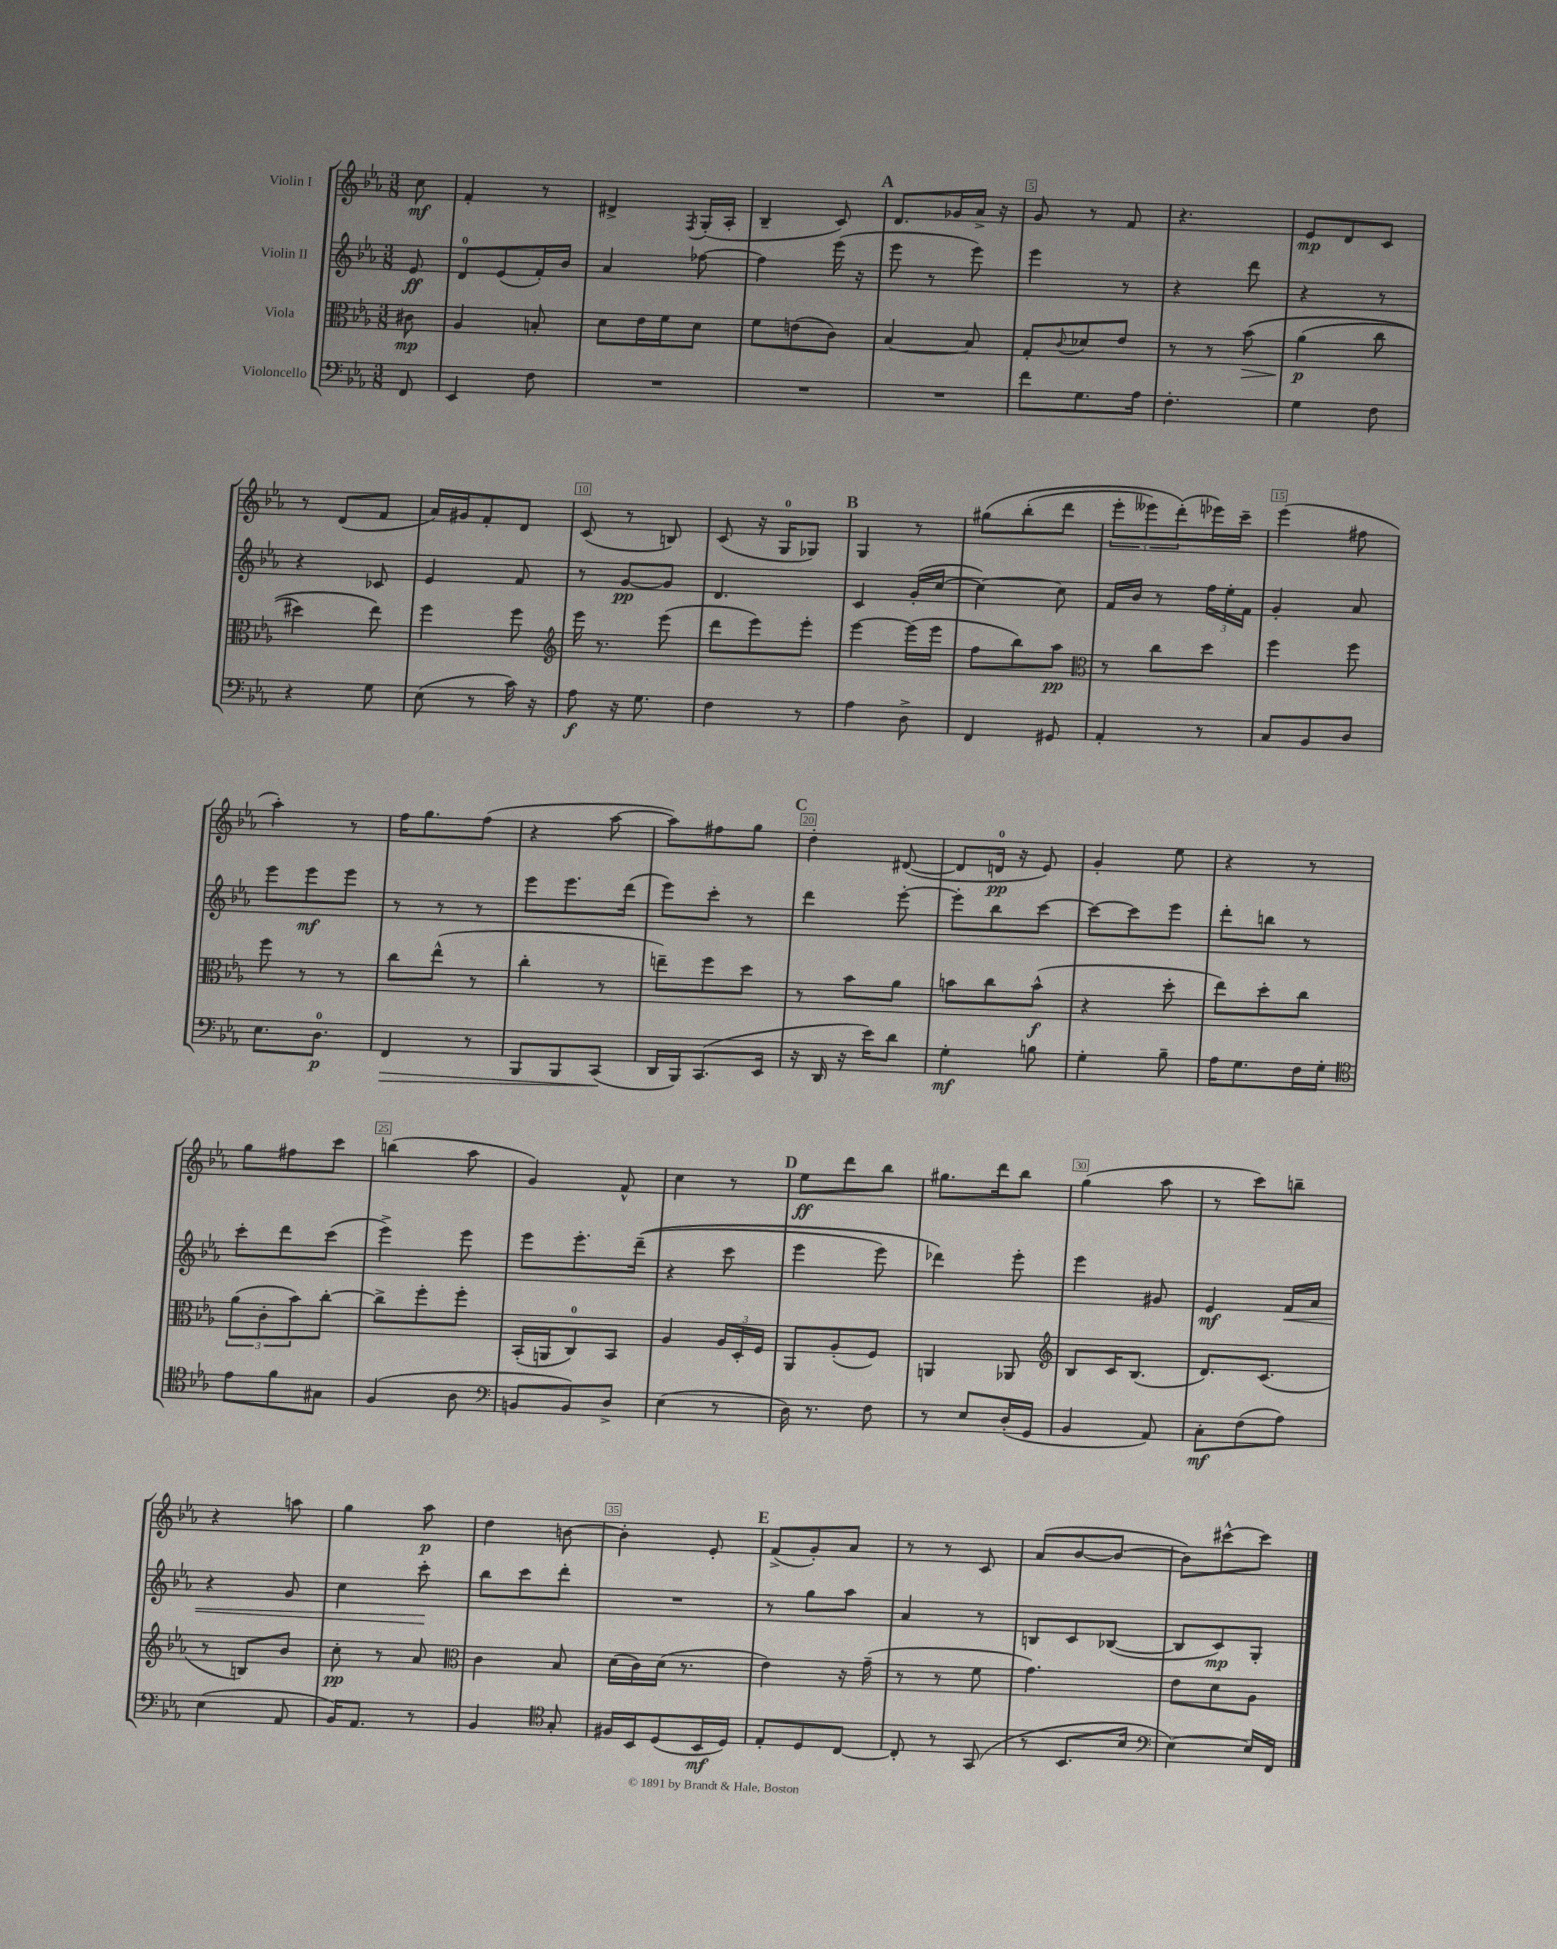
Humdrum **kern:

**kern	**dynam	**kern	**dynam	**kern	**dynam	**kern	**dynam
*part4	*part4	*part3	*part3	*part2	*part2	*part1	*part1
*staff4	*staff4	*staff3	*staff3	*staff2	*staff2	*staff1	*staff1
*I"Violoncello	*	*I"Viola	*	*I"Violin II	*	*I"Violin I	*
*clefF4	*	*clefC3	*	*clefG2	*	*clefG2	*
*k[b-e-a-]	*	*k[b-e-a-]	*	*k[b-e-a-]	*	*k[b-e-a-]	*
*M3/8	*	*M3/8	*	*M3/8	*	*M3/8	*
=	=	=	=	=	=	=	=
8FF/	.	8c#X\	mp	8e-/	ff	8cc\	mf
=1	=1	=1	=1	=1	=1	=1	=1
4EE-/	.	4A-/	.	8d/L	.	4f'/	.
.	.	.	.	(8e-/	.	.	.
8F\	.	8Bn'/	.	16f'/L)	.	8r	.
.	.	.	.	16b-/JJ	.	.	.
=2	=2	=2	=2	=2	=2	=2	=2
4.r	.	8d\L	.	4a-/	.	4d#X^/	.
.	.	16e-\L	.	.	.	.	.
.	.	16f\J	.	.	.	.	.
.	.	.	.	.	.	8qF/	.
.	.	8d\J	.	[8ff-X\	.	(16G'/LL	.
.	.	.	.	.	.	16A-'/JJ	.
=3	=3	=3	=3	=3	=3	=3	=3
4.r	.	8f\L	.	4ff-\]	.	4B-~/	.
.	.	(8en\	.	.	.	.	.
.	.	8c\J)	.	(16eee-\	.	8c/)	.
.	.	.	.	16r	.	.	.
!!LO:REH:place=s1:t=A
=4	=4	=4	=4	=4	=4	=4	=4
4.r	.	[4B-/	.	8eee-\	.	8.d/L	.
.	.	.	.	8r	.	.	.
.	.	.	.	.	.	16g-X/L	.
.	.	8B-/]	.	8eee-\)	.	16a-^/JJ	.
.	.	.	.	.	.	16r	.
=5	=5	=5	=5	=5	=5	=5	=5
8f\L	.	8G'/L	.	4eee-\	.	8g/	.
.	.	8qqc/	.	.	.	.	.
8.G\	.	8d-X/	.	.	.	8r	.
.	.	8e-/J	.	8r	.	8f/	.
16A-\Jk	.	.	.	.	.	.	.
=6	=6	=6	=6	=6	=6	=6	=6
4.F'\	.	8r	.	4r	.	4.r	.
.	.	8r	.	.	.	.	.
!	!	!	!LO:HP:b	!	!	!	!
.	.	(8b-\	>	8ddd\	.	.	.
=7	=7	=7	=7	=7	=7	=7	=7
4G\	.	(4a-\	p	4r	.	8e-/L	mp
.	.	.	.	.	.	8d/	.
8F\	.	8cc\	]	8r	.	8c/J	.
!!LO:LB:g=z
=8	=8	=8	=8	=8	=8	=8	=8
4r	.	4dd#X\)	.	4r	.	8r	.
.	.	.	.	.	.	(8d/L	.
8G\	.	8ee-\)	.	8c-X/	.	8f/J	.
=9	=9	=9	=9	=9	=9	=9	=9
(8E-\	.	4ff\	.	4e-/	.	16a-/LL)	.
.	.	.	.	.	.	16g#X/J	.
8r	.	.	.	.	.	8f'/	.
16c\)	.	8ff\	.	8f/	.	8d/J	.
16r	.	.	.	.	.	.	.
=10	=10	=10	=10	=10	=10	=10	=10
*	*	*clefG2	*	*	*	*	*
8A-\	f	16eee-\	.	8r	.	(8c/	.
.	.	8.r	.	.	.	.	.
16r	.	.	.	[8g/L	pp	8r	.
8.G\	.	.	.	.	.	.	.
.	.	(8eee-\	.	8g/J]	.	8Bn/)	.
=11	=11	=11	=11	=11	=11	=11	=11
4F\	.	8ddd\L	.	4.d/	.	(8c/	.
.	.	8eee-\)	.	.	.	16r	.
.	.	.	.	.	.	16G/KL	.
8r	.	8eee-'\J	.	.	.	8G-X/J)	.
!!LO:REH:place=s1:t=B
=12	=12	=12	=12	=12	=12	=12	=12
4A-\	.	[4eee-\	.	4c/	.	4G/	.
8D^\	.	(16eee-\LL]	.	(16g'/LL	.	8r	.
.	.	16eee-\JJ	.	[16cc/JJ	.	.	.
=13	=13	=13	=13	=13	=13	=13	=13
4FF/	.	8ff\L	.	4cc\_)	.	(8gg#X\L	.
.	.	8bb-\)	.	.	.	(8bb-'\	.
8GG#X/	.	8aa-\J	pp	8cc\]	.	8ddd\J	.
=14	=14	=14	=14	=14	=14	=14	=14
*	*	*clefC3	*	*	*	*	*
4AA-'/	.	8r	.	16f/LL	.	12eee-'\L	.
.	.	.	.	16b-/JJ	.	.	.
.	.	.	.	.	.	12eee--X\)	.
.	.	8cc\L	.	8r	.	.	.
.	.	.	.	.	.	(12ddd'\)	.
8r	.	8dd\J	.	24ff\LL	.	16eee-X\L)	.
.	.	.	.	24ee-'\	.	.	.
.	.	.	.	.	.	16ccc~\JJ	.
.	.	.	.	24f\JJ	.	.	.
=15	=15	=15	=15	=15	=15	=15	=15
8C/L	.	4ff\	.	4g'/	.	(4eee-\	.
8BB-/	.	.	.	.	.	.	.
8D/J	.	8ff\	.	8a-/	.	8ff#X\	.
!!LO:LB:g=z
=16	=16	=16	=16	=16	=16	=16	=16
8.E-\L	.	8ff\	.	8eee-\L	.	4aa-'\)	.
.	.	8r	.	8eee-\	mf	.	.
8.D\J	p	.	.	.	.	.	.
.	.	8r	.	8eee-\J	.	8r	.
=17	=17	=17	=17	=17	=17	=17	=17
!	!LO:HP:b	!	!	!	!	!	!
4FF/	>	8cc\L	.	8r	.	16ff\KL	.
.	.	.	.	.	.	8.gg\	.
.	.	(8ee-^^\J	.	8r	.	.	.
8r	.	8r	.	8r	.	(8ff\J	.
=18	=18	=18	=18	=18	=18	=18	=18
8BBB-/L	.	4cc'\	.	8eee-\L	.	4r	.
8BBB-/	.	.	.	8.eee-\	.	.	.
(8CC/J	.	8r	.	.	.	[8aa-\	.
.	.	.	.	(16ddd\Jk	.	.	.
.	]	.	.	.	.	.	.
=19	=19	=19	=19	=19	=19	=19	=19
16DD/LL	.	8een~\L)	.	8eee-\L)	.	8aa-\L])	.
16BBB-/J)	.	.	.	.	.	.	.
(8.CC/	.	8ff\	.	8ccc'\J	.	8ff#X\	.
.	.	8dd\J	.	8r	.	8gg\J	.
16EE-/Jk	.	.	.	.	.	.	.
!!LO:REH:place=s1:t=C
=20	=20	=20	=20	=20	=20	=20	=20
16r	.	8r	.	4ddd\	.	4dd'\	.
16DD/	.	.	.	.	.	.	.
16r	.	8b-\L	.	.	.	.	.
16e-\KL)	.	.	.	.	.	.	.
8d\J	.	8a-\J	.	[8eee-'\	.	([8d#X/	.
=21	=21	=21	=21	=21	=21	=21	=21
4G'\	mf	8bn\L	.	8eee-'\L]	.	8d#/L]	.
.	.	8cc\	.	8bb-\	.	16dn/Jk	pp
.	.	.	.	.	.	16r	.
8Bn\	.	(8b^^\J	f	[8ccc\J	.	8e-/)	.
=22	=22	=22	=22	=22	=22	=22	=22
4G'\	.	4r	.	8ccc\L_	.	4g'/	.
.	.	.	.	8ccc\]	.	.	.
8B-~\	.	8dd'\	.	8eee-\J	.	8ee-\	.
=23	=23	=23	=23	=23	=23	=23	=23
16A-\KL	.	8ee-\L)	.	8ddd'\L	.	4r	.
8.G\	.	.	.	.	.	.	.
.	.	8dd'\	.	8bbn\J	.	.	.
16F\L	.	8cc\J	.	8r	.	8r	.
16G'\JJ	.	.	.	.	.	.	.
!!LO:LB:g=z
=24	=24	=24	=24	=24	=24	=24	=24
*clefC4	*	*	*	*	*	*	*
8e-\L	.	(12a-\L	.	8ccc'\L	.	8gg\L	.
.	.	12c'\	.	.	.	.	.
8f\	.	.	.	8ddd\	.	8ff#X\	.
.	.	12b-\)	.	.	.	.	.
8G#X\J	.	[8cc'\J	.	(8ccc\J	.	8ccc\J	.
=25	=25	=25	=25	=25	=25	=25	=25
(4F/	.	8cc^\L]	.	4eee-^\)	.	(4bbn\	.
.	.	8ff'\	.	.	.	.	.
8A-\	.	8ff'\J	.	8eee-\	.	8aa-\	.
=26	=26	=26	=26	=26	=26	=26	=26
*clefF4	*	*	*	*	*	*	*
8BBn/L	.	(16BB-'/LL	.	8eee-\L	.	4g/)	.
.	.	16AAn/J	.	.	.	.	.
8BB/)	.	8C/)	.	8.eee-'\	.	.	.
8D^/J	.	8BB-/J	.	.	.	8f^^/	.
.	.	.	.	((16ddd~\Jk	.	.	.
=27	=27	=27	=27	=27	=27	=27	=27
(4E-\	.	4A-/	.	4r	.	4cc\	.
8r	.	24A-/LL	.	8ccc\	.	8r	.
.	.	24D'/	.	.	.	.	.
.	.	24F/JJ	.	.	.	.	.
!!LO:REH:place=s1:t=D
=28	=28	=28	=28	=28	=28	=28	=28
16D\)	.	8AA-/L	.	4eee-\	.	8ee-\L	ff
8.r	.	.	.	.	.	.	.
.	.	(8A-'/	.	.	.	8ddd\	.
8F\	.	8F/J)	.	8eee-\)	.	8bb-\J	.
=29	=29	=29	=29	=29	=29	=29	=29
8r	.	4AAn/	.	4ddd-X\)	.	8.gg#X\L	.
8E-/L	.	.	.	.	.	.	.
.	.	.	.	.	.	16ddd\k	.
(16D'/L	.	8AA-X/	.	8eee-'\	.	8bb-\J	.
16GG/JJ	.	.	.	.	.	.	.
=30	=30	=30	=30	=30	=30	=30	=30
*	*	*clefG2	*	*	*	*	*
4BB-/	.	8B-/L	.	4eee-\	.	(4gg\	.
.	.	16c/K	.	.	.	.	.
.	.	(8.B-/J	.	.	.	.	.
8AA-/)	.	.	.	8g#X/	.	8aa-\	.
=31	=31	=31	=31	=31	=31	=31	=31
8C'\L	mf	8.d/L)	.	4e-/	mf	8r	.
(8F\	.	.	.	.	.	8ccc\L)	.
.	.	(8.c/J	.	.	.	.	.
!	!	!	!	!	!LO:HP:b	!	!
8A-\J)	.	.	.	16f/LL	<	8bbn~\J	.
.	.	.	.	16a-/JJ	.	.	.
!!LO:LB:g=z
=32	=32	=32	=32	=32	=32	=32	=32
(4E-\	.	8r	.	4r	.	4r	.
.	.	8Bn/L)	.	.	.	.	.
8AA-/	.	8b-/J	.	8g/	.	8aan\	.
=33	=33	=33	=33	=33	=33	=33	=33
16BB-/KL)	.	8cc'\	pp	4cc\	.	4gg\	.
8.AA-/J	.	.	.	.	.	.	.
.	.	8r	.	.	.	.	.
8r	.	8a-/	.	8ccc'\	.	8aa-\	p
.	.	.	.	.	[	.	.
=34	=34	=34	=34	=34	=34	=34	=34
*	*	*clefC3	*	*	*	*	*
4BB-/	.	4c\	.	8bb-\L	.	4dd\	.
.	.	.	.	8ccc\	.	.	.
*clefC4	*	*	*	*	*	*	*
8G'/	.	8B-/	.	8ddd'\J	.	[8bn\	.
=35	=35	=35	=35	=35	=35	=35	=35
16F#X/LL	.	(16d\LL	.	4.r	.	4b'\]	.
16BB-/J	.	16c\)	.	.	.	.	.
(8D/	.	(16d\JJ	.	.	.	.	.
.	.	8.r	.	.	.	.	.
16BB-/L	mf	.	.	.	.	8e-'/	.
16D/JJ)	.	.	.	.	.	.	.
!!LO:REH:place=s1:t=E
=36	=36	=36	=36	=36	=36	=36	=36
8E-'/L	.	4e-\)	.	8r	.	(8f^/L	.
8D/	.	.	.	8gg\L	.	8g'/)	.
[8C/J	.	16r	.	8aa-\J	.	8a-/J	.
.	.	(16g~\	.	.	.	.	.
=37	=37	=37	=37	=37	=37	=37	=37
8C'/]	.	8r	.	4a-/	.	8r	.
8r	.	8r	.	.	.	8r	.
(8GG/	.	8f\	.	8r	.	8c/	.
=38	=38	=38	=38	=38	=38	=38	=38
8r	.	4.g\)	.	8Bn/L	.	(8a-/L	.
8.BB-/L	.	.	.	8c/	.	[8b-/	.
.	.	.	.	([8B-X/J	.	8b-/J_	.
16B-/Jk	.	.	.	.	.	.	.
=39	=39	=39	=39	=39	=39	=39	=39
*clefF4	*	*	*	*	*	*	*
[4E-\)	.	8e-\L	.	8B-/L]	.	8b-\L])	.
.	.	8d\	.	8c/)	mp	[8ccc#X^^\	.
16E-/LL]	.	8A-\J	.	8G'/J	.	8ccc#\J]	.
16FF/JJ	.	.	.	.	.	.	.
==	==	==	==	==	==	==	==
*-	*-	*-	*-	*-	*-	*-	*-
